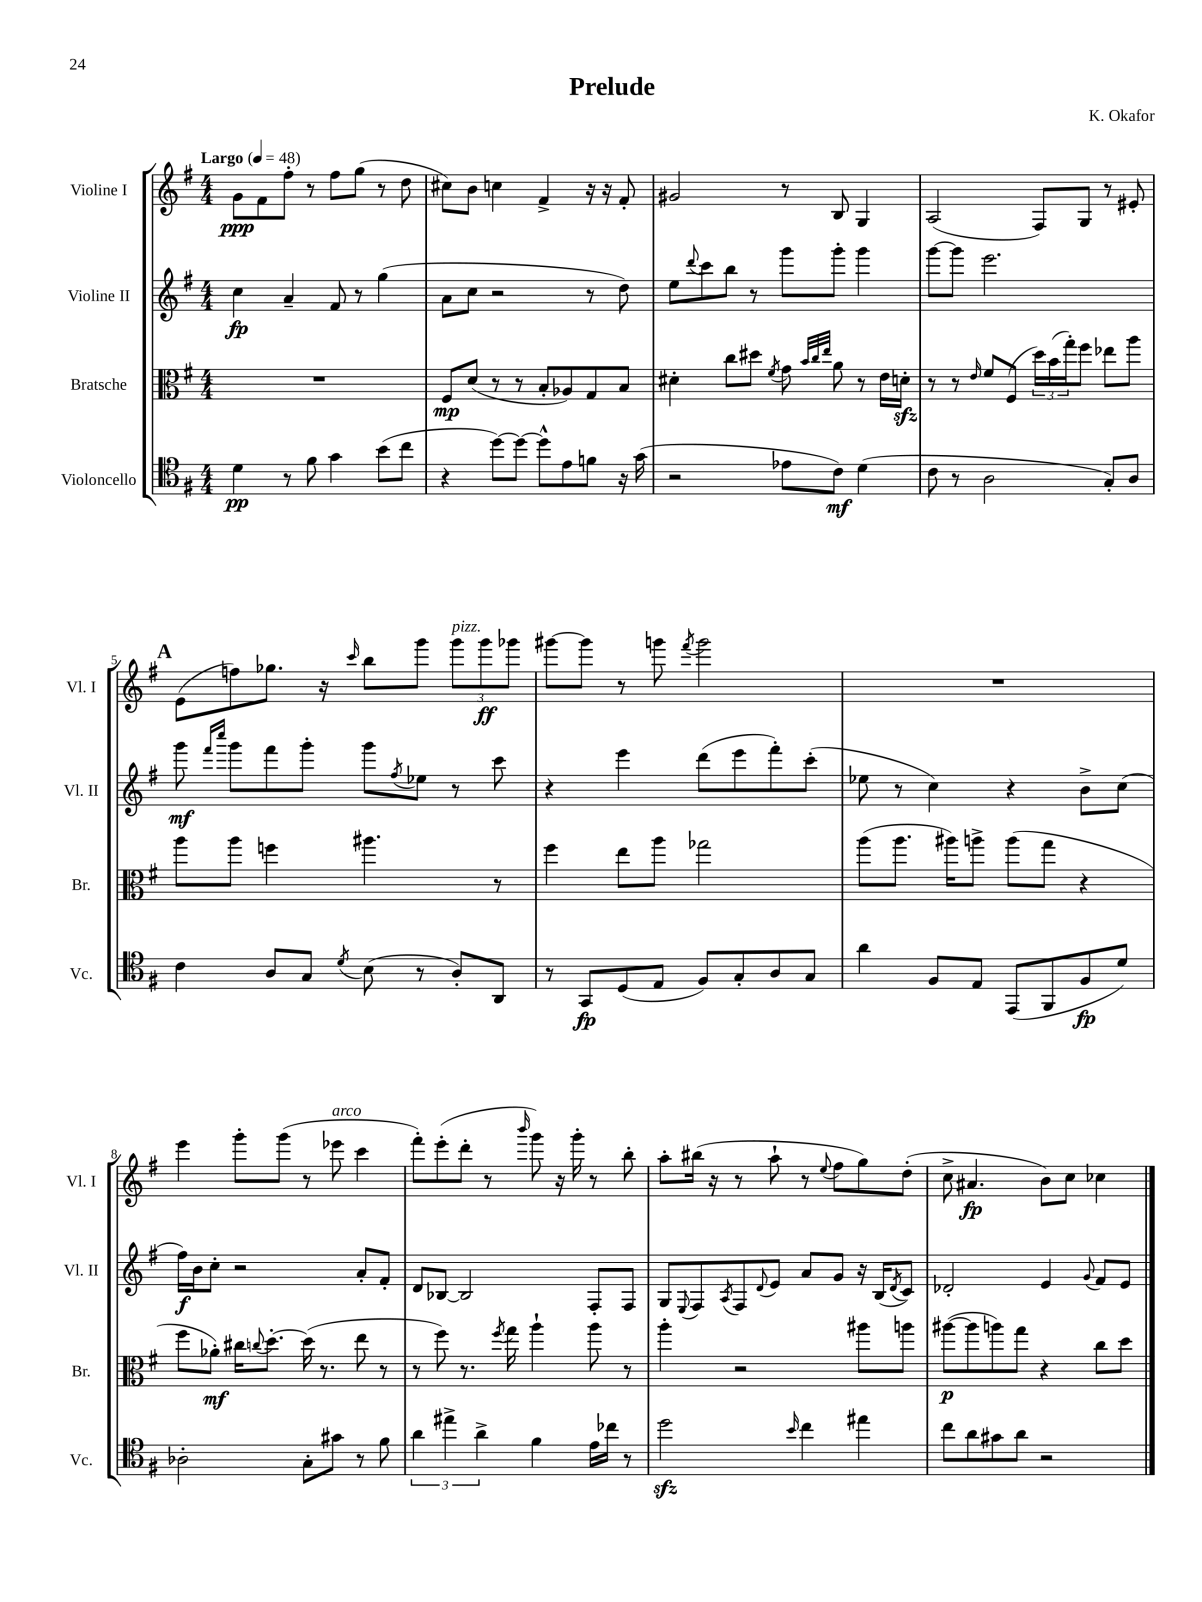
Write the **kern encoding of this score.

**kern	**kern	**kern	**kern
*staff4	*staff3	*staff2	*staff1
*clefC4	*clefC3	*clefG2	*clefG2
*k[f#]	*k[f#]	*k[f#]	*k[f#]
*M4/4	*M4/4	*M4/4	*M4/4
*MM48	*MM48	*MM48	*MM48
4d	1r	4cc	8g
.	.	.	8f#
8r	.	4a~	8ff#'
8f#	.	.	8r
4g	.	8f#	8ff#
.	.	8r	(8gg
(8b	.	(4gg	8r
8cc	.	.	8dd
=	=	=	=
4r	8F#	8a	8cc#)
.	(8d	8cc	8b
[8dd)	8r	2r	4cc
8dd_	8r	.	.
8dd^^]	8B'	.	4f#^
8e	8A-)	.	.
8f	8G	8r	16r
.	.	.	16r
16r	8B	8dd)	8f#'
(16g	.	.	.
=	=	=	=
2r	4d#'	8ee	2g#
.	.	8qqddd	.
.	.	8ccc	.
.	8cc	8bb	.
.	8dd#	8r	.
.	8qf#	.	.
8e-	8g	8ggg	8r
.	32qqb	.	.
.	32qqcc	.	.
.	32qqee	.	.
8c)	8a	8ggg'	8B
(4d	8r	4ggg	4G
.	16e	.	.
.	16d'	.	.
=	=	=	=
8c	8r	[8ggg	(2A
8r	8r	8ggg]	.
.	16qqe	.	.
2A	8f#	2.eee	.
.	(8F#	.	.
.	24dd)	.	8F#)
.	(24b	.	.
.	24gg')	.	.
.	8ff#	.	8G
8G')	8ee-	.	8r
8A	8aa	.	8e#'
=	=	=	=
4c	8aa	8ggg	(8e
.	.	16qqfff#	.
.	.	16qqcccc	.
.	8aa	8ggg	8ff)
8A	4ff	8fff#	8.gg-
8G	.	8ggg'	.
.	.	.	16r
8qd	.	.	16qqccc
(8B	4.aa#	8ggg	8bb
.	.	8qff#	.
8r	.	8ee-	8ggg
8A')	.	8r	12ggg
.	.	.	12ggg
8AA	8r	8ccc	.
.	.	.	12ggg-
=	=	=	=
8r	4ff#	4r	[8ggg#
8GG	.	.	8ggg#]
(8D	8ee	4eee	8r
8E	8aa	.	8ggg
.	.	.	8qfff#
8F#)	2gg-	(8ddd	2ggg
8G'	.	8eee	.
8A	.	8fff#')	.
8G	.	(8ccc'	.
=	=	=	=
4a	(8aa	8ee-	1r
.	8.aa	8r	.
8F#	.	4cc)	.
.	16aa#)	.	.
8E	8aa^	.	.
(8EE	(8aa	4r	.
8FF#	8gg	.	.
8F#	4r	8b^	.
8d)	.	(8cc	.
=	=	=	=
2A-'	8ff#	16ff#)	4eee
.	.	16b	.
.	8a-')	8cc'	.
.	16cc#	2r	8ggg'
.	8qqcc	.	.
.	[8.dd'	.	.
.	.	.	(8ggg
8G'	(16dd]	.	8r
.	8.r	.	.
8g#	.	.	8eee-
8r	8ee	8a'	4ccc
8f#	8r	8f#'	.
=	=	=	=
6a	8r	8d	8fff#')
.	8ff#)	[8B-	(8eee'
6ee#^	.	.	.
.	8.r	2B-]	8ddd'
6a^	.	.	.
.	.	.	8r
.	8qff#	.	.
.	16gg	.	.
.	.	.	16qqbbb
4f#	4aa`	.	8ggg)
.	.	.	16r
.	.	.	16ggg'
16e	8aa	8F#'	8r
16cc-	.	.	.
8r	8r	8F#	8bb'
=	=	=	=
2dd	4aa'	8G	8aa'
.	.	8qqE	.
.	.	8F#	(16bb#
.	.	.	16r
.	.	8qA	.
.	2r	8F#	8r
.	.	8qqd	.
.	.	8e	8aa`
16qqb	.	.	.
4cc	.	8a	8r
.	.	.	8qqee
.	.	8g	8ff#
4ee#	8aa#	16r	8gg)
.	.	(16B	.
.	.	8qd	.
.	8aa	8c)	(8dd'
=	=	=	=
8cc	([8aa#	2d-'	8cc^
8a	8aa#]	.	4.a#
8g#	8aa)	.	.
8a	8gg	.	.
2r	4r	4e	8b)
.	.	.	8cc
.	.	8qqg	.
.	8cc	8f#	4cc-
.	8dd	8e	.
==	==	==	==
*-	*-	*-	*-
